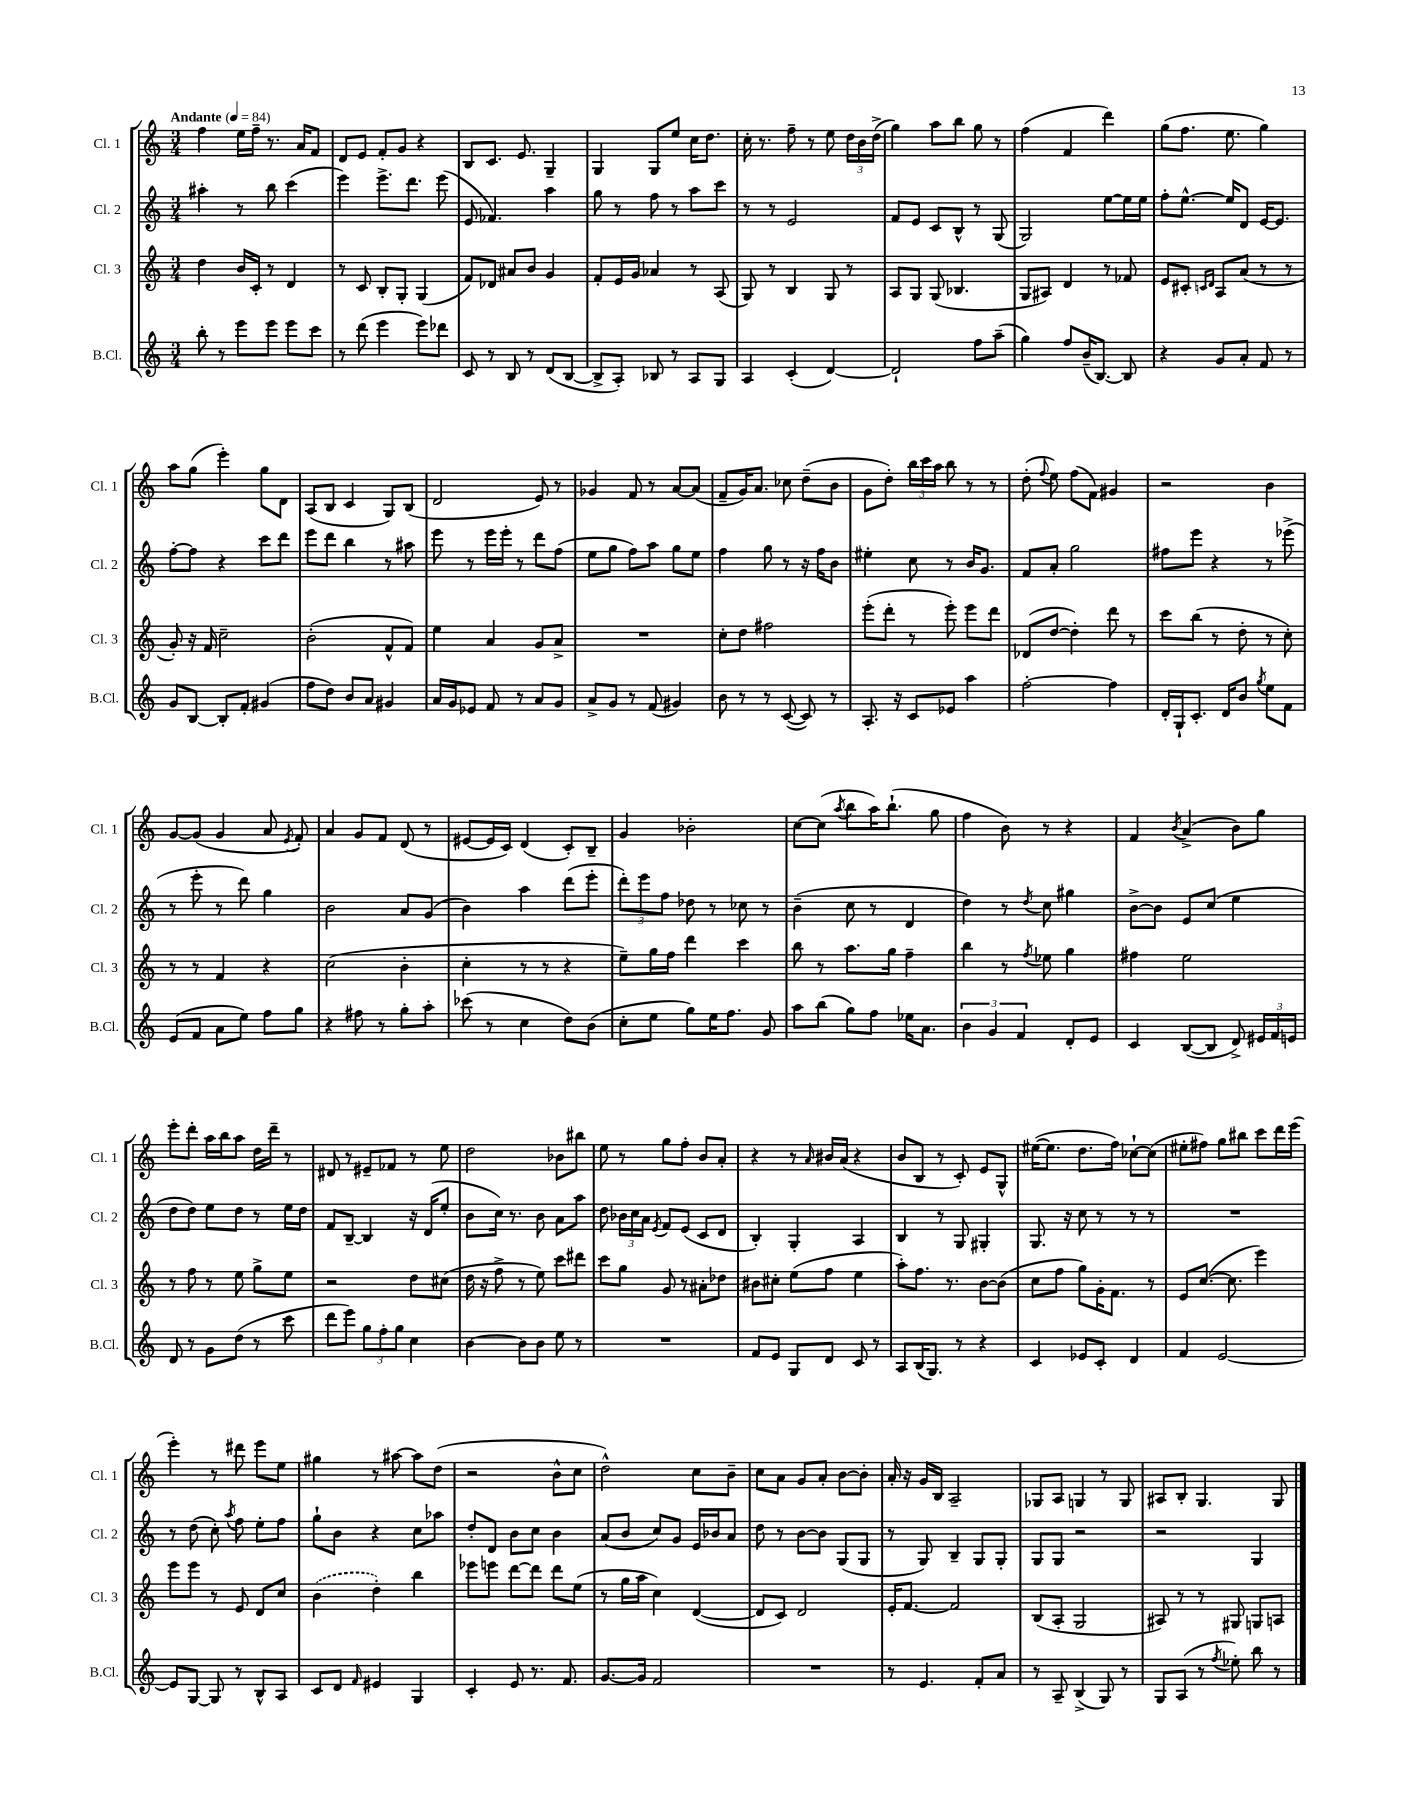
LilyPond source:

<<
\new StaffGroup <<
\new Staff = "s0" \with { instrumentName = "Cl. 1" shortInstrumentName = "Cl. 1" } {
    \clef treble \key c \major \numericTimeSignature \time 3/4 \tempo "Andante" 4 = 84
    \autoBeamOff f''4 e''16[ f''16]-- r8. a'16[ f'8] |
    d'8[ e'8] f'8[-. g'8] r4 |
    b8[ c'8.] e'8. g4-- |
    g4 g8[ e''8] c''16[ d''8.] |
    c''16-. r8. f''8-- r8 e''8 \tuplet 3/2 { d''16[ b'16 d''16]->( } |
    g''4) a''8[ b''8] g''8 r8 |
    f''4( f'4 d'''4) |
    g''8[( f''8.] e''8. g''4) |
    a''8[ g''8]( e'''4-.) g''8[ d'8] |
    a8[( b8] c'4 g8[) b8]( |
    d'2 e'8) r8 |
    ges'4 f'8 r8 a'8[~ a'8]( |
    f'8[-- g'16) a'8.] ces''8 d''8[--( b'8] |
    g'8[ d''8]-.) \tuplet 3/2 { b''16[ c'''16 a''16] } b''8 r8 r8 |
    d''8-.( \appoggiatura { f''8 } e''8) f''8[( f'8]) gis'4 |
    r2 b'4 |
    g'8[~ g'8]( g'4 a'8 \acciaccatura { e'8 } f'8-.) |
    a'4 g'8[ f'8] d'8( r8 |
    eis'8[~ eis'16 c'16]) d'4( c'8[-.) b8]-- |
    g'4 bes'2-. |
    c''8[~ c''8]( \acciaccatura { a''8 } b''8[ a''16) b''8.]-!( g''8 |
    f''4 b'8) r8 r4 |
    f'4 \acciaccatura { b'8 } a'4->( b'8[) g''8] |
    e'''8[-. d'''8]-. a''16[ b''16 a''8] d''16[ d'''16]-- r8 |
    dis'8 r8 eis'8[-- fes'8] r8 e''8 |
    d''2 bes'8[ bis''8] |
    e''8 r8 g''8[ f''8]-. b'8[ a'8]-. |
    r4 r8 \grace { a'16 } bis'16[ a'16]( r4 |
    b'8[ b8] r8 c'8-.) e'8[ g8]-^ |
    eis''16[~( eis''8.] d''8.[ f''16]) ces''8[~-! ces''8]( |
    eis''8[-. fis''8]) g''8[ bis''8] c'''8[ d'''16 e'''16]( |
    e'''4-.) r8 dis'''8 e'''8[ e''8] |
    gis''4 r8 ais''8~ ais''8[ d''8]( |
    r2 b'8[-^ c''8] |
    d''2-^) c''8[ b'8]-- |
    c''8[ a'8] g'8[ a'8]-. b'8[~ b'8]-. |
    a'16-. r16 g'16[ b16] a2-- |
    ges8[ a8] g4 r8 g8 |
    ais8[ b8]-. g4. g8 \bar "|." |
}
\new Staff = "s1" \with { instrumentName = "Cl. 2" shortInstrumentName = "Cl. 2" } {
    \clef treble \key c \major \numericTimeSignature \time 3/4
    \autoBeamOff ais''4-. r8 b''8 c'''4( |
    e'''4) e'''8.[-> d'''8.] e'''8( |
    e'8 fes'4.) a''4 |
    g''8 r8 f''8 r8 a''8[ c'''8] |
    r8 r8 e'2 |
    f'8[ e'8] c'8[ b8]-^ r8 g8( |
    g2) e''8[~ e''16 e''16] |
    f''8[-. e''8.]~-^ e''16[ d'8] e'16[~ e'8.] |
    f''8[~-. f''8] r4 c'''8[ d'''8] |
    e'''8[ d'''8] b''4 r8 ais''8 |
    e'''8 r8 e'''16[ e'''16]-. r8 d'''8[ f''8]( |
    e''8[ g''8] f''8[) a''8] g''8[ e''8] |
    f''4 g''8 r8 r16 f''16[ b'8] |
    eis''4-. c''8 r8 b'16[ g'8.] |
    f'8[ a'8]-. g''2 |
    fis''8[ e'''8] r4 r8 ees'''8->( |
    r8 e'''8-. r8 d'''8) g''4 |
    b'2 a'8[ g'8]( |
    b'4) a''4 d'''8[( e'''8]-. |
    \tuplet 3/2 { d'''8[-.) e'''8 f''8] } des''8 r8 ces''8 r8 |
    b'4--( c''8 r8 d'4 |
    d''4) r8 \acciaccatura { d''8 } c''8 gis''4 |
    b'8[~-> b'8] e'8[ c''8]( e''4 |
    d''8[ d''8]) e''8[ d''8] r8 e''16[ d''16] |
    f'8[ b8]~-- b4 r16 d'16[( e''8]-. |
    b'8[ c''16]) r8. b'8 a'8[ a''8] |
    d''8 \tuplet 3/2 { bes'16[ c''16 a'16] } \acciaccatura { e'8 } f'8[ e'8]( c'8[ d'8] |
    b4-.) g4-. a4 |
    b4 r8 g8 gis4-. |
    g8. r16 c''8 r8 r8 r8 |
    R2. |
    r8 d''8( c''8-.) \acciaccatura { a''8 } f''8 e''8[-. f''8] |
    g''8[-! b'8] r4 c''8[ aes''8] |
    d''8[-. d'8] b'8[ c''8] b'4 |
    a'8[( b'8] c''8[) g'8] e'16[ bes'16 a'8] |
    d''8 r8 b'8[~ b'8] g8[( g8] |
    r8 g8) b4-- g8[ g8]-. |
    g8[ g8] r2 |
    r2 g4 \bar "|." |
}
\new Staff = "s2" \with { instrumentName = "Cl. 3" shortInstrumentName = "Cl. 3" } {
    \clef treble \key c \major \numericTimeSignature \time 3/4
    \autoBeamOff d''4 b'16[ c'16]-. r8 d'4 |
    r8 c'8 b8[-. g8]-. g4( |
    f'8[) des'8] ais'8[ b'8] g'4 |
    f'8[-. e'16 g'16] aes'4 r8 a8( |
    g8) r8 b4 g8 r8 |
    a8[ g8] g8( bes4. |
    g8[ ais8]) d'4 r8 fes'8 |
    e'8[ cis'8]-. \grace { c'16[ d'16] } a8[ a'8]( r8 r8 |
    g'8-.) r16 f'16 c''2-- |
    b'2-.( f'8[-^ f'8]) |
    e''4 a'4 g'8[ a'8]-> |
    R2. |
    c''8[-. d''8] fis''2 |
    e'''8[-.( d'''8]-. r8 e'''8-.) e'''8[ d'''8] |
    des'8[( d''8]~ d''4-.) d'''8 r8 |
    c'''8[ b''8]( r8 d''8-. r8 c''8-.) |
    r8 r8 f'4 r4 |
    c''2( b'4-. |
    c''4-. r8 r8 r4 |
    e''8[--) g''16 f''16] d'''4 c'''4 |
    b''8 r8 a''8.[ g''16] f''4-- |
    b''4 r8 \acciaccatura { f''8 } ees''8 g''4 |
    fis''4 e''2 |
    r8 f''8 r8 e''8 g''8[-> e''8] |
    r2 d''8[ cis''8]( |
    d''16 r16 f''8-> r8 e''8) c'''8[ dis'''8] |
    c'''8[ g''8] g'8 r8 ais'8[-. des''8] |
    bis'8[ cis''8]-. e''8[( f''8] e''4 |
    a''8[-.) f''8.] r8. b'8[~ b'8]( |
    c''8[ f''8] g''8[) g'16-. f'8.] r8 |
    e'8[ c''8.]~( c''8. e'''4) |
    e'''8[ e'''8] r8 e'8 d'8[ c''8] |
    \once \slurDashed b'4( d''4-.) b''4 |
    ees'''8[ e'''8] d'''8[~ d'''8] d'''8[ e''8]( |
    r8 g''16[ a''16] c''4) d'4~( |
    d'8[ c'8]) d'2 |
    e'16[-. f'8.]~ f'2 |
    b8[( a8]-. g2 |
    ais8) r8 r8 gis8 g8[ a8] \bar "|." |
}
\new Staff = "s3" \with { instrumentName = "B.Cl." shortInstrumentName = "B.Cl." } {
    \clef treble \key c \major \numericTimeSignature \time 3/4
    \autoBeamOff b''8-. r8 e'''8[ e'''8] e'''8[ c'''8] |
    r8 d'''8( e'''4 e'''8[) des'''8] |
    c'8 r8 b8 r8 d'8[( b8]~ |
    b8[-> a8]-.) bes8 r8 a8[ g8] |
    a4 c'4-.( d'4~) |
    d'2-! f''8[ a''8]--( |
    g''4) f''8[ b'16--( b8.]~) b8 |
    r4 g'8[ a'8]-. f'8 r8 |
    g'8[ b8]~ b8[-. f'8]-. gis'4( |
    f''8[ d''8]) b'8[ a'8] gis'4 |
    a'16[ g'16 ees'8] f'8 r8 a'8[ g'8] |
    a'8[-> g'8] r8 f'8( gis'4) |
    b'8 r8 r8 c'8~( c'8) r8 |
    a8.-. r16 c'8[ ees'8] a''4 |
    f''2~-. f''4 |
    d'16[-. g16-! c'8.]-. d'16[ b'8] \acciaccatura { g''8 } e''8[ f'8] |
    e'8[( f'8] a'8[ e''8]) f''8[ g''8] |
    r4 fis''8 r8 g''8[-. a''8]-. |
    ces'''8( r8 c''4 d''8[) b'8]( |
    c''8[-. e''8] g''8[) e''16 f''8.] g'8 |
    a''8[ b''8]( g''8[) f''8] ees''16[ a'8.] |
    \tuplet 3/2 { b'4 g'4 f'4 } d'8[-. e'8] |
    c'4 b8[~( b8] d'8->) \tuplet 3/2 { eis'16[ f'16 e'16] } |
    d'8 r8 g'8[ d''8]( r8 c'''8 |
    d'''8[ e'''8]) \tuplet 3/2 { g''8[ f''8-. g''8] } c''4 |
    b'4~ b'8[ b'8] e''8 r8 |
    R2. |
    f'8[ e'8] g8[ d'8] c'8 r8 |
    a8[ b16( g8.]) r8 r4 |
    c'4 ees'8[ c'8]-. d'4 |
    f'4 e'2~ |
    e'8[ g8]~ g8 r8 b8[-^ a8] |
    c'8[ d'8] \grace { f'16 } eis'4 g4 |
    c'4-. e'8 r8. f'8. |
    g'8.[~ g'16] f'2 |
    R2. |
    r8 e'4. f'8[-. a'8] |
    r8 a8-- b4->( g8) r8 |
    g8[ a8]( r8 \acciaccatura { f''8 } ees''8-.) b''8 r8 \bar "|." |
}
>>
>>
\layout { \context { \Score \remove "Bar_number_engraver" } }
